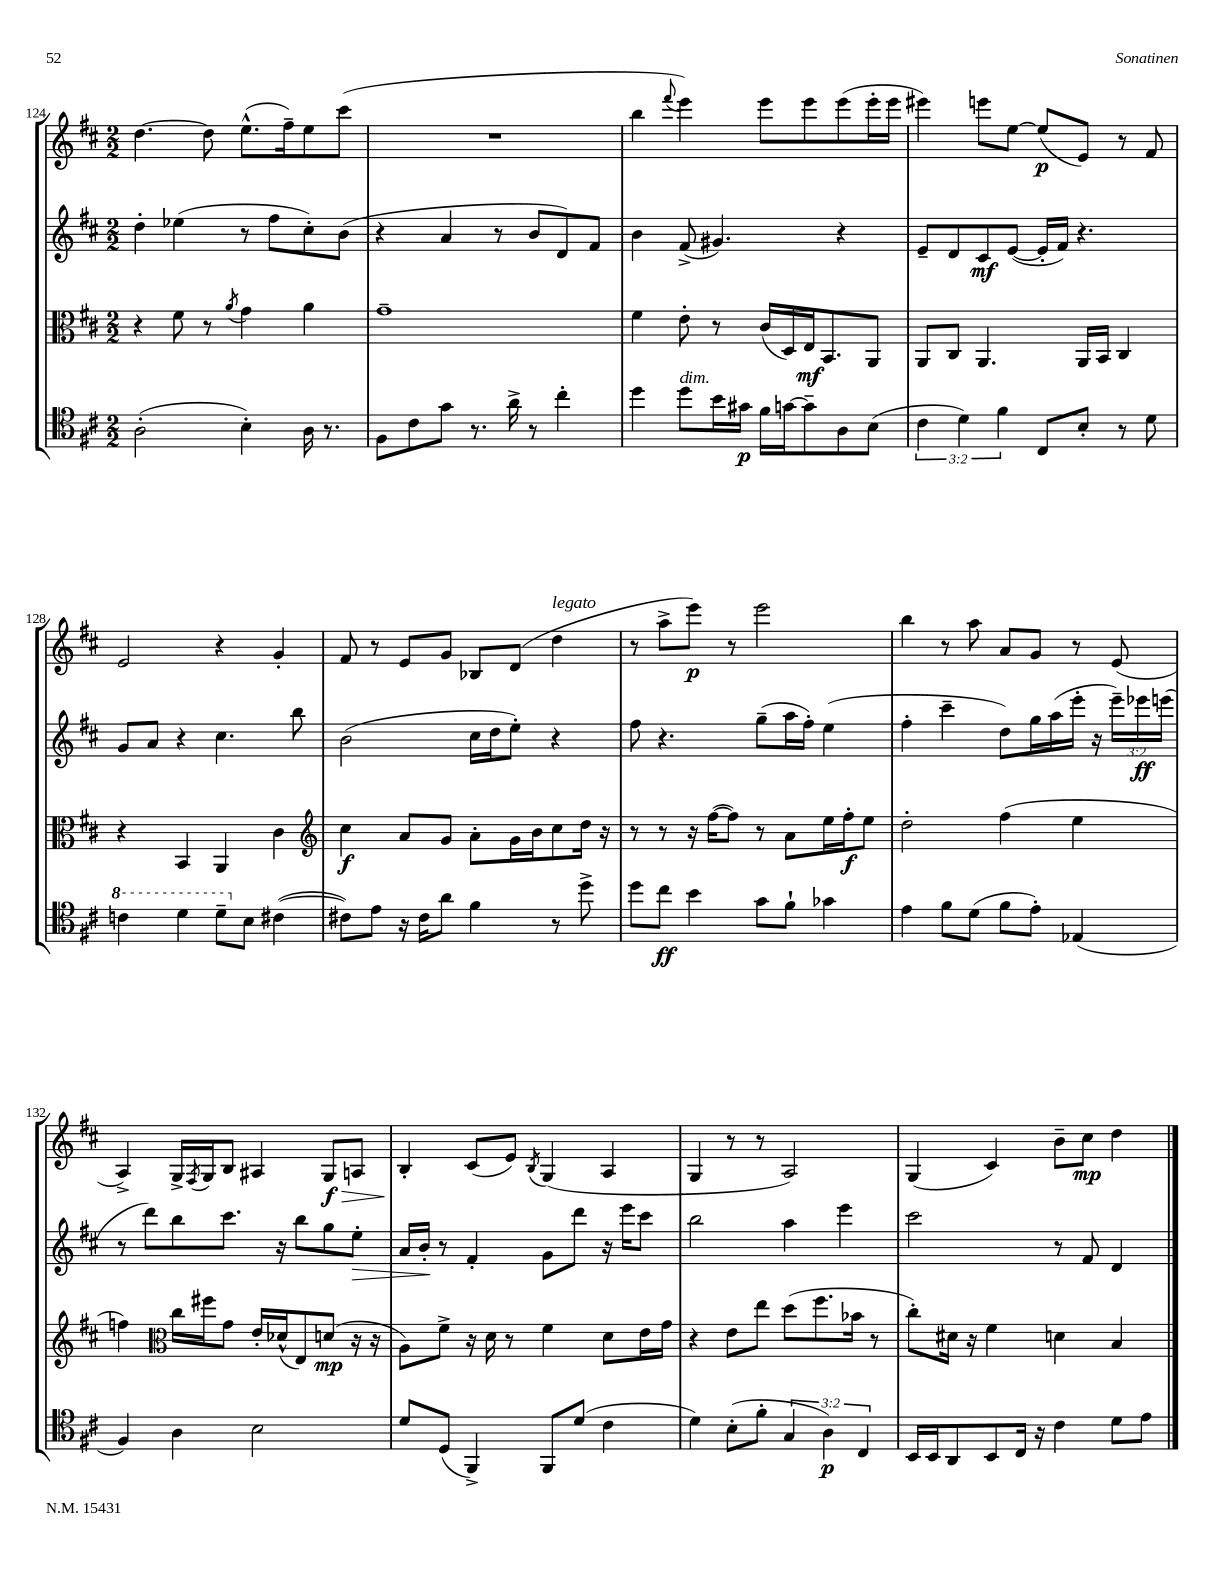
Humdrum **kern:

**kern	**kern	**kern	**kern
*staff4	*staff3	*staff2	*staff1
*clefC4	*clefC3	*clefG2	*clefG2
*k[f#c#]	*k[f#c#]	*k[f#c#]	*k[f#c#]
*M2/2	*M2/2	*M2/2	*M2/2
(2A'\	4r	4dd'\	[4.dd\
.	8f#\	(4ee-\	.
.	8r	.	8dd\]
.	8qa/	.	.
4B'\)	4g\	8r	(8.ee^^\L
.	.	8ff#\L	.
.	.	.	16ff#~\k)
16A\	4a\	8cc#'\)	8ee\
8.r	.	.	.
.	.	(8b\J	(8ccc#\J
=	=	=	=
8F#\L	1g~	4r	1r
8c#\	.	.	.
8g\J	.	4a/	.
8.r	.	.	.
.	.	8r	.
16a^\	.	.	.
8r	.	8b/L	.
4cc#'\	.	8d/)	.
.	.	8f#/J	.
=	=	=	=
4dd\	4f#\	4b\	4bb\
.	.	.	8qqfff#/
8dd\L	8e'\	(8f#^/	4eee\)
16b\L	8r	4.g#/)	.
16g#\JJ	.	.	.
16f#\LL	(16c#/LL	.	8eee\L
[16g\J	16D/)	.	.
8g~\]	16E/J	.	8eee\
.	8.BB/	.	.
8A\	.	4r	(8eee\
(8B\J	8AA/J	.	16eee'\L
.	.	.	16eee\JJ
=	=	=	=
6c#\	8AA/L	8e~/L	4eee#\)
.	8C#/J	8d/	.
6d\)	.	.	.
.	4.AA/	8c#/	8eee\L
6f#\	.	.	.
.	.	([8e/J	[8ee\J
8C#/L	.	16e'/]LL	(8ee/]L
.	.	16f#/JJ)	.
8B'/J	16AA/LL	4.r	8e/J)
.	16BB/JJ	.	.
8r	4C#/	.	8r
8d\	.	.	8f#/
=	=	=	=
4cc\	4r	8g/L	2e/
.	.	8a/J	.
4dd\	4BB/	4r	.
8dd~\L	4AA/	4.cc#\	4r
8B\J	.	.	.
([4c#\	4c#\	.	4g'/
.	.	8bb\	.
=	=	=	=
*	*clefG2	*	*
8c#\]L)	4cc#\	(2b\	8f#/
8e\J	.	.	8r
16r	8a/L	.	8e/L
16c#\LK	.	.	.
8a\J	8g/J	.	8g/J
4f#\	8a'\L	16cc#\LL	8B-/L
.	.	16dd\J	.
.	16g\L	8ee'\J)	(8d/J
.	16b\J	.	.
8r	8cc#\	4r	4dd\
8dd^\	16dd\Jk	.	.
.	16r	.	.
=	=	=	=
8dd\L	8r	8ff#\	8r
8cc#\J	8r	4.r	8aa^\L
4b\	16r	.	8eee\J)
.	([16ff#\LK	.	.
.	8ff#\]J)	.	8r
8g\L	8r	(8gg~\L	2eee\
8f#`\J	8a\L	16aa\L	.
.	.	16ff#'\JJ)	.
4g-\	16ee\L	(4ee\	.
.	16ff#'\J	.	.
.	8ee\J	.	.
=	=	=	=
4e\	2dd'\	4ff#'\	4bb\
8f#\L	.	4ccc#~\	8r
(8d\J	.	.	8aa\
8f#\L	(4ff#\	8dd\L)	8a/L
8e'\J)	.	16gg\L	8g/J
.	.	(16aa\	.
(4E-/	4ee\	16eee'\JJ	8r
.	.	16r	.
.	.	24eee~\LL)	(8e/
.	.	24eee-\	.
.	.	(24eee\JJ	.
=	=	=	=
4F#/)	4ff\)	8r	4A^/)
.	.	8ddd\L)	.
*	*clefC3	*	*
4A\	16cc#\LL	8bb\	16G^/LL
.	.	.	8qF#/
.	16ff#\J	.	16G/J
.	8g\J	8.ccc#\J	8B/J
2B\	16e'/LL	.	4A#/
.	(16d-^^/J	16r	.
.	8E/)	8bb\L	.
.	(8d/J	8gg\	8G/L
.	16r	8ee'\J	8A/J
.	16r	.	.
=	=	=	=
8d/L	8A\L)	16a/LL	4B'/
.	.	16b'/JJ	.
(8D/J	8f#^\J	8r	.
4FF#^/)	16r	4f#'/	(8c#/L
.	16d\	.	.
.	8r	.	8e/J)
.	.	.	8qB/
8FF#/L	4f#\	8g\L	(4G/
(8d/J	.	8ddd\J	.
4c#\	8d\L	16r	4A/
.	.	16eee\LK	.
.	16e\L	8ccc#\J	.
.	16g\JJ	.	.
=	=	=	=
4d\)	4r	2bb\	4G/
(8B'\L	8e\L	.	8r
8f#'\J	8ee\J	.	8r
6G/	(8dd\L	4aa\	2A/)
.	8.ff#\	.	.
6A\)	.	.	.
.	.	4eee\	.
.	16b-\Jk	.	.
6C#/	.	.	.
.	8r	.	.
=	=	=	=
16BB/LL	8cc#'\L)	2ccc#\	(4G/
16BB/J	.	.	.
8AA/	16d#\Jk	.	.
.	16r	.	.
8BB/	4f#\	.	4c#/)
16C#/Jk	.	.	.
16r	.	.	.
4c#\	4d\	8r	8b~\L
.	.	8f#/	8cc#\J
8d\L	4B/	4d/	4dd\
8e\J	.	.	.
==	==	==	==
*-	*-	*-	*-
